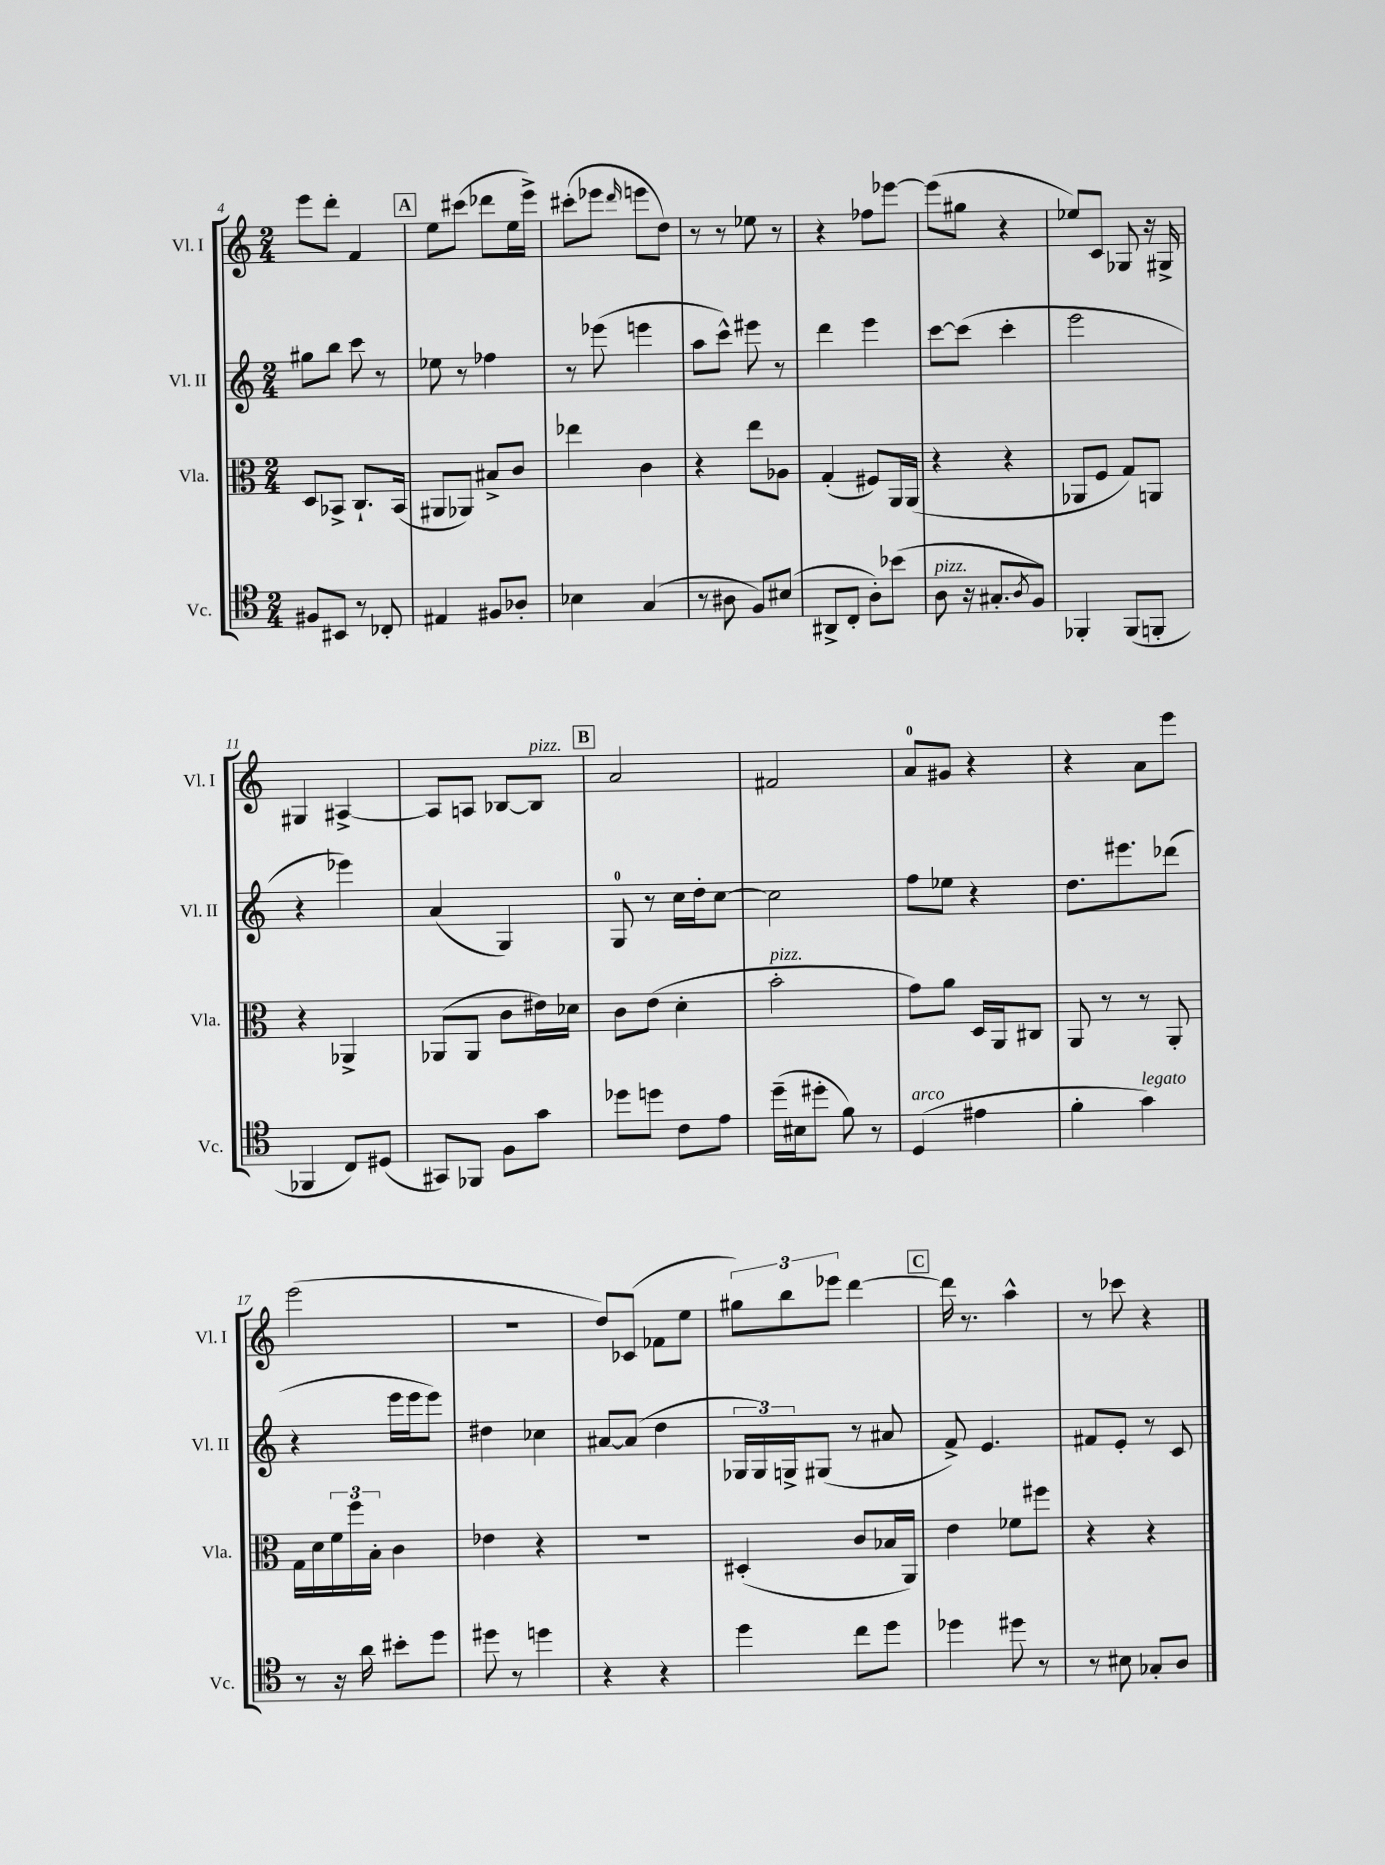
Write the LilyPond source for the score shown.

<<
\new StaffGroup <<
\new Staff = "s0" \with { instrumentName = "Vl. I" shortInstrumentName = "Vl. I" } {
    \clef treble \key c \major \numericTimeSignature \time 2/4
    e'''8 d'''8-. f'4 |
    \mark \markup { \box "A" } e''8 cis'''8( des'''8 e''16 e'''16->) |
    cis'''8-.( ees'''8 \grace { d'''16 } e'''8 d''8) |
    r8 r8 ees''8 r8 |
    r4 fes''8 ees'''8~ |
    ees'''8( gis''8 r4 |
    ees''8) c'8 ges8 r16 gis16-> |
    gis4 ais4~-> |
    ais8 a8 bes8~ bes8^\markup { \italic "pizz." } |
    \mark \markup { \box "B" } a'2 |
    fis'2 |
    a'8-0 gis'8 r4 |
    r4 a'8 e'''8 |
    e'''2( |
    R2 |
    d''8) ces'8( fes'8 e''8 |
    \tuplet 3/2 { gis''8) b''8 ees'''8 } d'''4~ |
    \mark \markup { \box "C" } d'''16 r8. a''4-^ |
    r8 ces'''8 r4 \bar "|." |
}
\new Staff = "s1" \with { instrumentName = "Vl. II" shortInstrumentName = "Vl. II" } {
    \clef treble \key c \major \numericTimeSignature \time 2/4
    gis''8 b''8 c'''8 r8 |
    \mark \markup { \box "A" } ees''8 r8 fes''4 |
    r8 ees'''8( e'''4 |
    a''8 c'''8-^) eis'''8 r8 |
    d'''4 e'''4 |
    c'''8~ c'''8( c'''4-. |
    e'''2 |
    r4 ees'''4) |
    a'4( g4) |
    \mark \markup { \box "B" } g8-0 r8 c''16 d''16-. c''8~ |
    c''2 |
    f''8 ees''8 r4 |
    d''8. eis'''8. des'''8( |
    r4 e'''16 e'''16 e'''8) |
    dis''4 ces''4 |
    ais'8~ ais'8( d''4 |
    \tuplet 3/2 { ges16 ges16) g16-> } gis8( r8 ais'8 |
    \mark \markup { \box "C" } f'8->) e'4. |
    fis'8 e'8-. r8 c'8 \bar "|." |
}
\new Staff = "s2" \with { instrumentName = "Vla." shortInstrumentName = "Vla." } {
    \clef alto \key c \major \numericTimeSignature \time 2/4
    d8 bes,8-> c8.-! bes,16( |
    \mark \markup { \box "A" } ais,8 aes,8) bis8-> c'8 |
    ees''4 c'4 |
    r4 e''8 aes8 |
    g4-.( fis8) a,16 a,16( |
    r4 r4 |
    aes,8 f8 g8) a,8 |
    r4 aes,4-> |
    aes,8( aes,8 c'8 eis'16) des'16 |
    \mark \markup { \box "B" } c'8 e'8( d'4-. |
    b'2-.^\markup { \italic "pizz." } |
    g'8) a'8 d16 a,16 cis8 |
    a,8 r8 r8 a,8-. |
    g16 d'16 \tuplet 3/2 { f'16 f''16 b16-. } c'4 |
    ees'4 r4 |
    r2 |
    dis4-.( c'8 bes16 a,16) |
    \mark \markup { \box "C" } e'4 fes'8 fis''8 |
    r4 r4 \bar "|." |
}
\new Staff = "s3" \with { instrumentName = "Vc." shortInstrumentName = "Vc." } {
    \clef tenor \key c \major \numericTimeSignature \time 2/4
    fis8 bis,8 r8 ces8-. |
    \mark \markup { \box "A" } eis4 fis8 aes8-. |
    bes4 g4( |
    r8 ais8 f8) bis8( |
    ais,8-> c8-. a8-.) bes'8( |
    a8^\markup { \italic "pizz." } r16 gis8.-. \acciaccatura { a8 } f8) |
    fes,4-. fes,8( f,8-. |
    fes,4 c8) dis8( |
    gis,8) fes,8 f8 g'8 |
    \mark \markup { \box "B" } des''8 d''8 c'8 e'8 |
    d''16--( bis16 dis''8-. f'8) r8 |
    d4^\markup { \italic "arco" }( eis'4 |
    f'4-. g'4^\markup { \italic "legato" }) |
    r8 r16 a'16 bis'8-. d''8 |
    dis''8 r8 d''4 |
    r4 r4 |
    d''4 c''8 d''8 |
    \mark \markup { \box "C" } des''4 dis''8 r8 |
    r8 bis8 ges8-. a8 \bar "|." |
}
>>
>>
\layout { \context { \Score currentBarNumber = #4 } }
